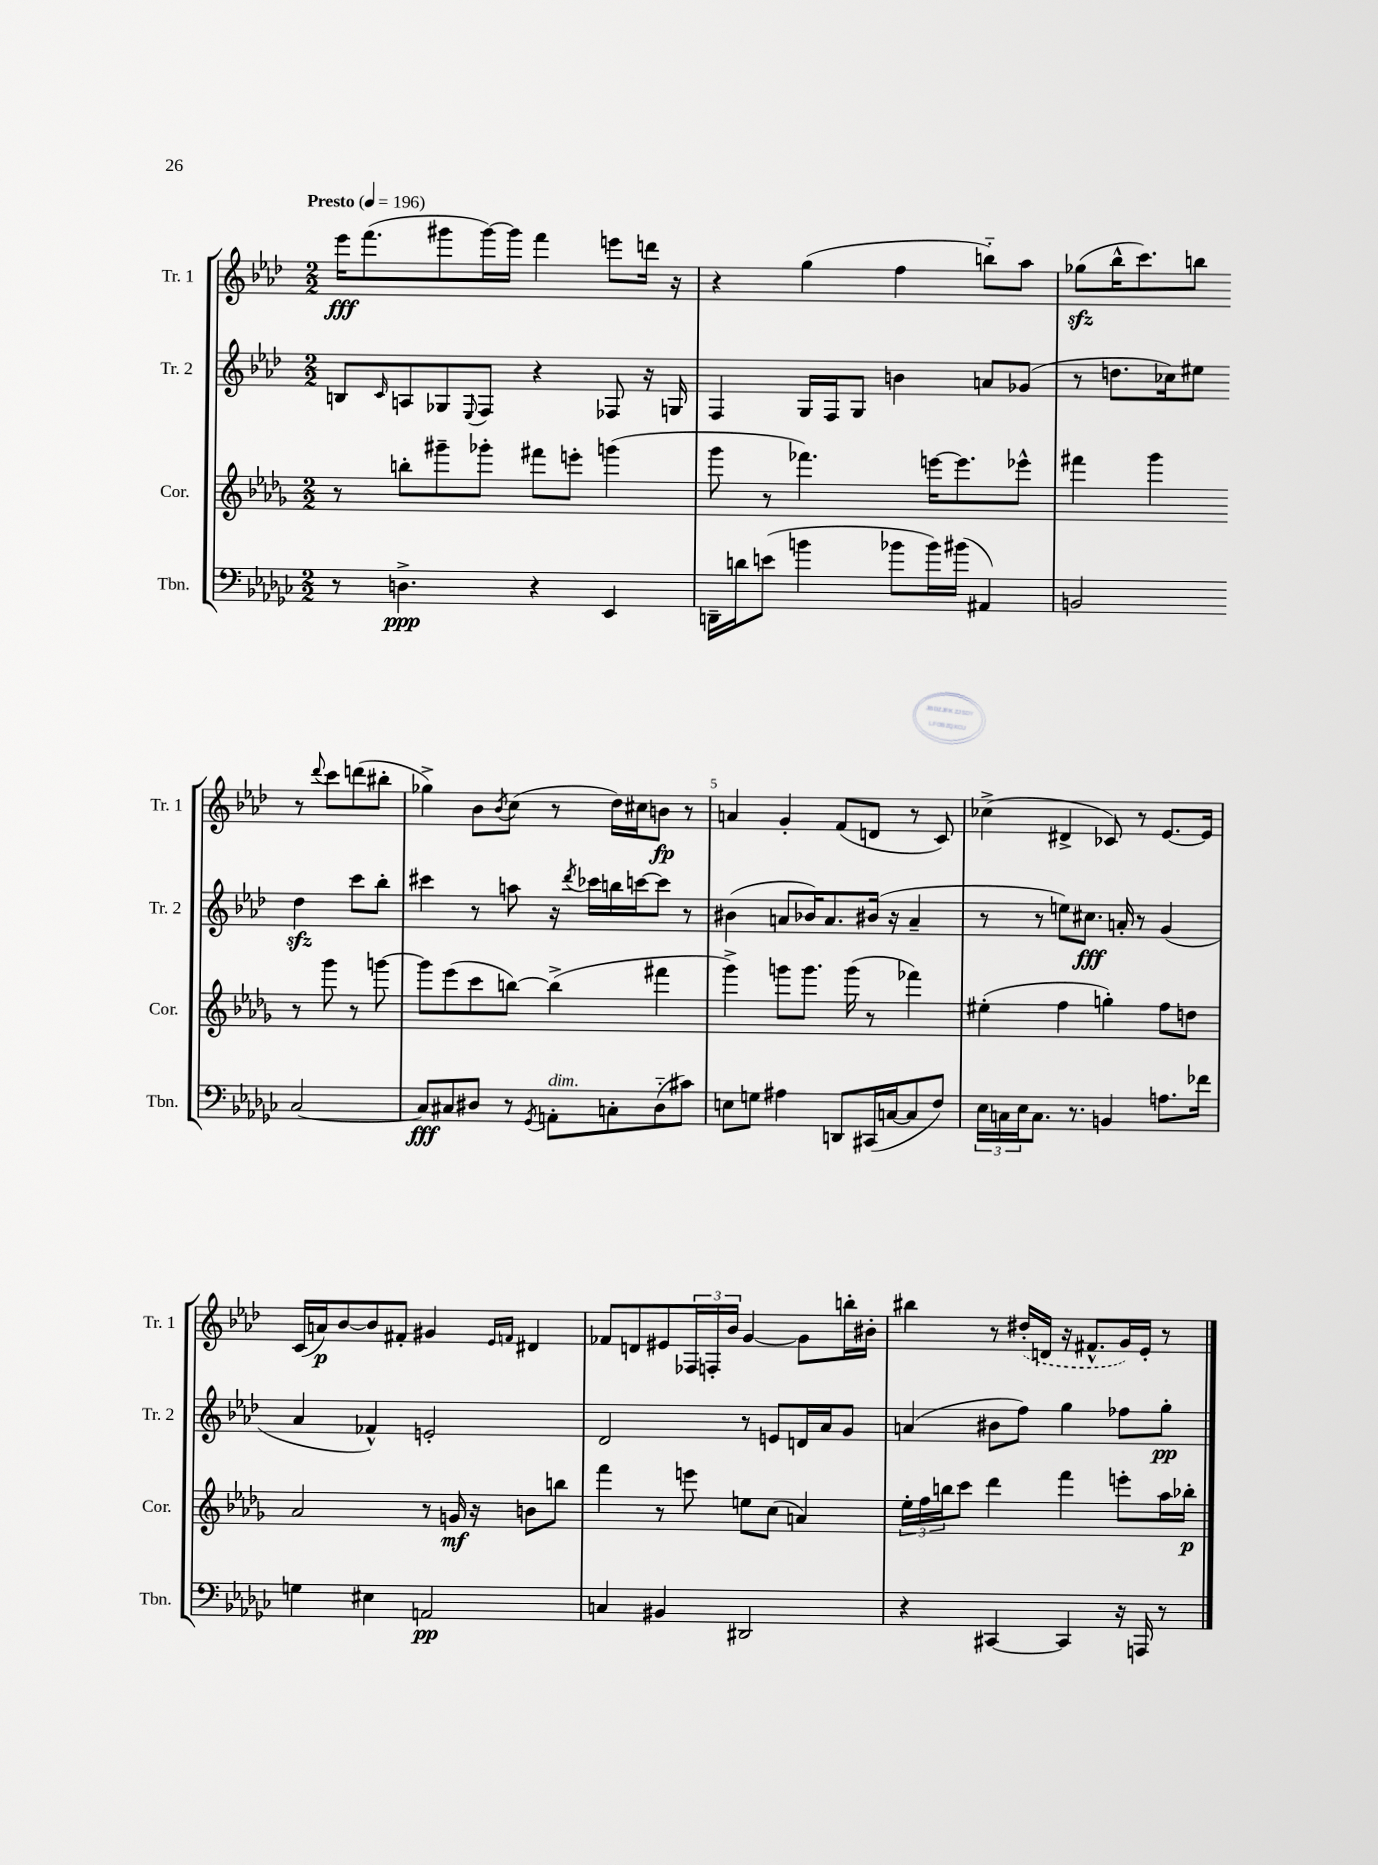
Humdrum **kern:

**kern	**kern	**kern	**kern
*staff4	*staff3	*staff2	*staff1
*clefF4	*clefG2	*clefG2	*clefG2
*k[b-e-a-d-g-c-]	*k[b-e-a-d-g-]	*k[b-e-a-d-]	*k[b-e-a-d-]
*M2/2	*M2/2	*M2/2	*M2/2
*MM196	*MM196	*MM196	*MM196
8r	8r	8B	16eee-
.	.	.	(8.fff
.	.	16qqc	.
4.D^	8bb'	8A	.
.	8ggg#~	8G-	8ggg#
.	.	8qqE-	.
.	8ggg-'	8F	[16ggg#)
.	.	.	16ggg#]
4r	8fff#	4r	4fff
.	8eee'	.	.
4EE-	(4ggg	8F-	8eee
.	.	16r	16ddd
.	.	16G	16r
=	=	=	=
16DD~	8ggg-	4F	4r
16d	.	.	.
(8e	8r	.	.
4b	4.fff-)	16G	(4gg
.	.	16F	.
.	.	8G	.
8b-	.	4b	4ff
16b-)	[16eee	.	.
(16b#	8.eee]	.	.
4AA#)	.	8a	8bb'~)
.	8eee-^^	(8g-	8aa-
=	=	=	=
2BB	4fff#	8r	(8gg-
.	.	8.dd	16bb-^^
.	.	.	8.ccc)
.	4ggg-	.	.
.	.	16cc-)	.
.	.	8ee#	8bb
[2C-	8r	4dd	8r
.	.	.	8qqddd-
.	8ggg-	.	8ccc
.	8r	8ccc	(8ddd
.	[8ggg	8bb-'	8bb#'
=	=	=	=
8C-]	8ggg]	4ccc#	4gg-^)
8C#	(8eee-	.	.
8D#	8ccc	8r	8b-
.	.	.	8qb-
8r	[8bb)	8aa	(8cc
8qGG-	.	.	.
8AA'	(4bb^]	16r	8r
.	.	8qddd-	.
.	.	16ccc-	.
8C'	.	16bb	16dd-)
.	.	[16ccc	16cc#
(8D#'~	4fff#	8ccc]	8b
8c#)	.	8r	8r
=	=	=	=
8E	4ggg-^)	(4b#	4a
8G	.	.	.
4A#	8ggg	8a	4g'
.	8.ggg	16b-)	.
.	.	8.a	.
8DD	.	.	(8f
.	(16ggg	.	.
(16CC#	8r	(16b#	8d
[16C	.	16r	.
8C]	4fff-)	4a~	8r
8F)	.	.	8c)
=	=	=	=
24E-	(4ee#'	8r	(4cc-^
24C	.	.	.
24E-	.	.	.
8.C	.	8r	.
.	4ff	8ee)	4d#^
8.r	.	.	.
.	.	8.cc#	.
4BB	4gg')	.	8c-)
.	.	16a'	.
.	.	8r	8r
8.A	8ff	(4g	[8.e-
.	8dd	.	.
16f-	.	.	16e-]
=	=	=	=
4G	2a-	4a-	(16c
.	.	.	16a)
.	.	.	[8b-
4E#	.	4f-^^)	8b-]
.	.	.	8f#'
2AA	8r	2e'	4g#
.	16g	.	.
.	16r	.	.
.	.	.	16qqe-
.	.	.	16qqf
.	8b	.	4d#
.	8bb	.	.
=	=	=	=
4C	4fff	2d-	8f-
.	.	.	8d
4BB#	8r	.	8e#
.	8eee	.	24F-
.	.	.	24F'
.	.	.	24b-
2DD#	8ee	8r	[4g
.	(8cc	8e	.
.	4a)	16d	8g]
.	.	16a-	.
.	.	8g	16bb'
.	.	.	16b#'
=	=	=	=
4r	24ee-'	(4a	4bb#
.	24ff	.	.
.	24bb	.	.
.	8ccc	.	.
[4CC#	4ddd-	8b#	8r
.	.	8ff)	(16dd#'
.	.	.	16d
4CC#]	4fff	4gg	16r
.	.	.	8.f#^^
16r	8eee'	8ff-	16g)
16AAA	.	.	16e-'
8r	16aa-	8gg'	8r
.	16bb-'	.	.
==	==	==	==
*-	*-	*-	*-
